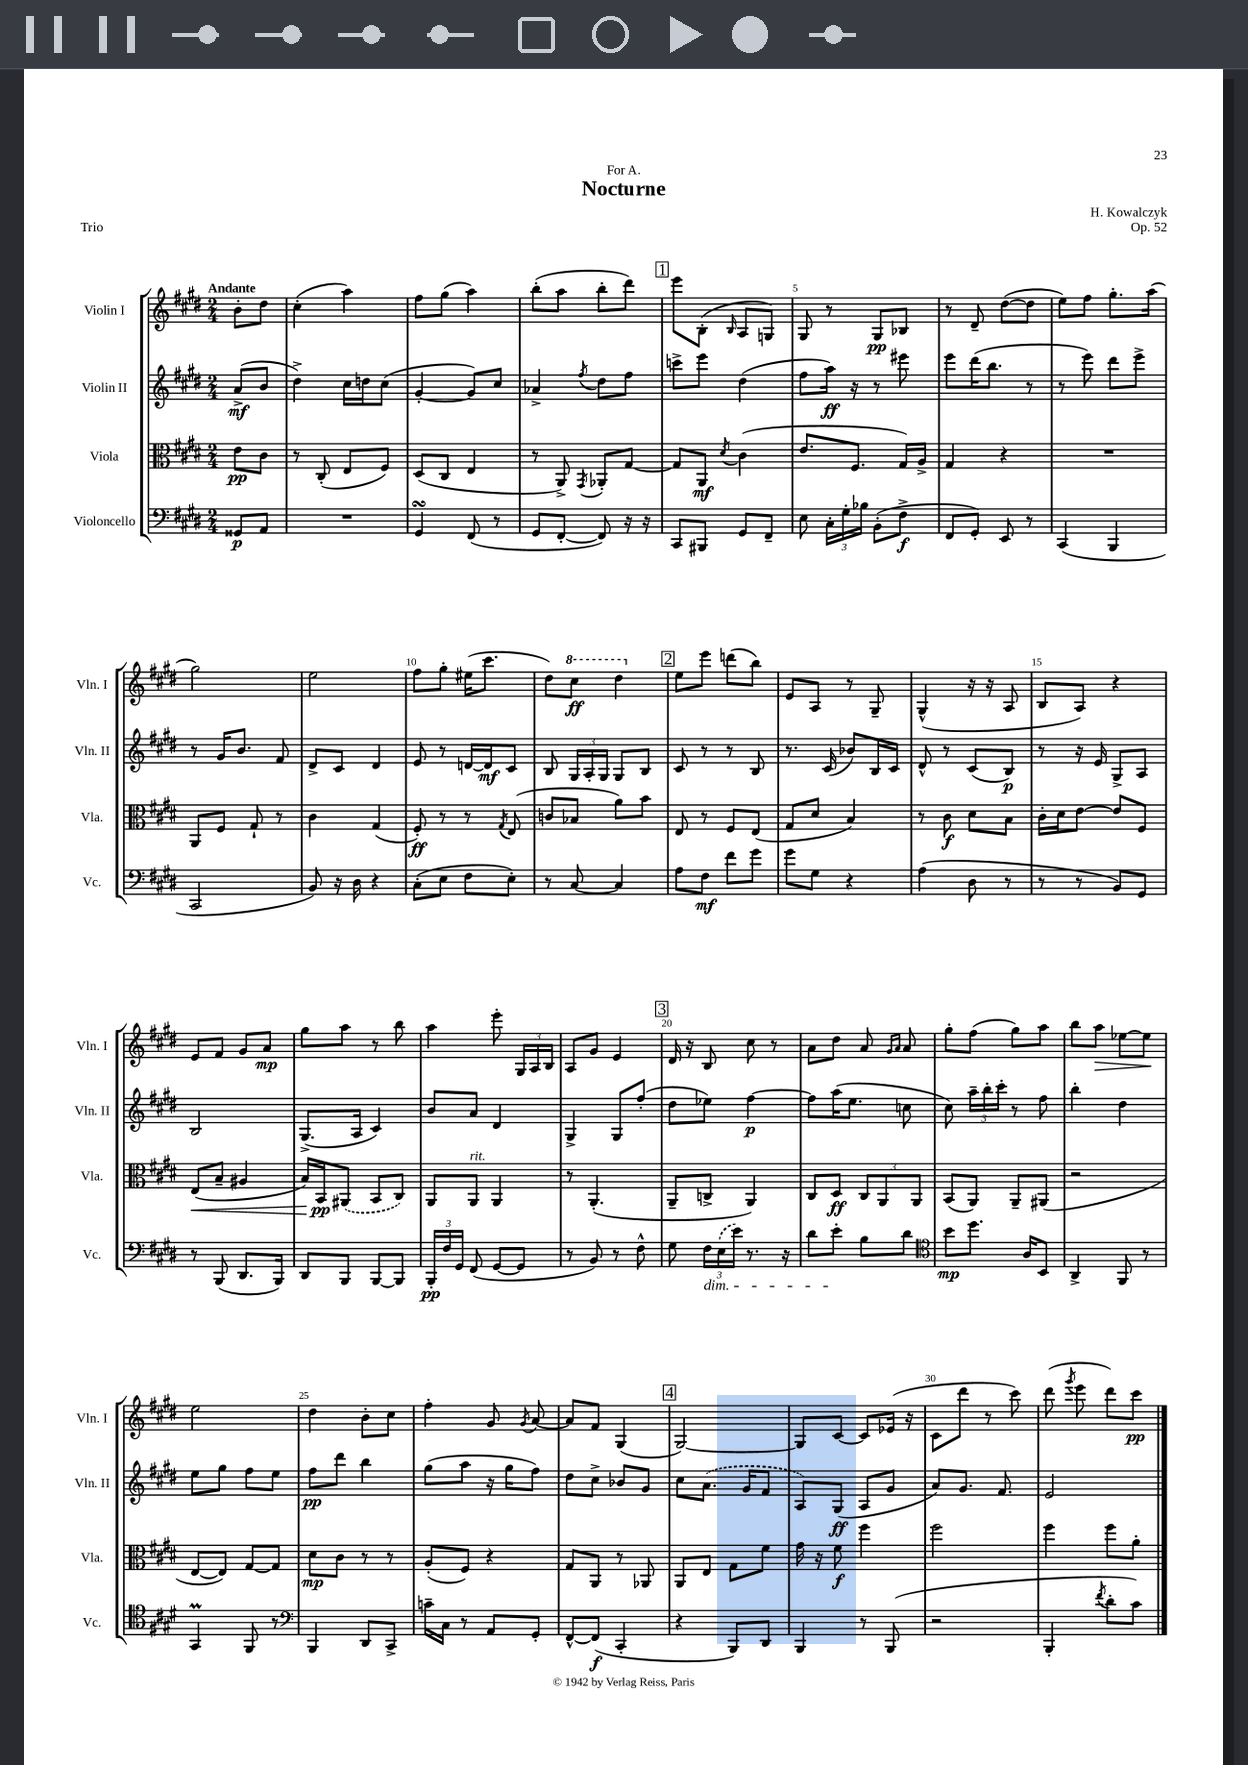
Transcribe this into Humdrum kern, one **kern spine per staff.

**kern	**dynam	**kern	**dynam	**kern	**dynam	**kern	**dynam
*part4	*part4	*part3	*part3	*part2	*part2	*part1	*part1
*staff4	*staff4	*staff3	*staff3	*staff2	*staff2	*staff1	*staff1
*I"Violoncello	*	*I"Viola	*	*I"Violin II	*	*I"Violin I	*
*I'Vc.	*	*I'Vla.	*	*I'Vln. II	*	*I'Vln. I	*
*clefF4	*	*clefC3	*	*clefG2	*	*clefG2	*
*k[f#c#g#d#]	*	*k[f#c#g#d#]	*	*k[f#c#g#d#]	*	*k[f#c#g#d#]	*
*M2/4	*	*M2/4	*	*M2/4	*	*M2/4	*
=	=	=	=	=	=	=	=
!	!	!	!	!	!	!LO:TX:a:B:t=Andante	!
8GG##X/L	p	8e\L	pp	(8a^/L	mf	8b'\L	.
8AA/J	.	8c#\J	.	8b/J	.	8dd#\J	.
=1	=1	=1	=1	=1	=1	=1	=1
2r	.	8r	.	4dd#^\)	.	(4cc#'\	.
.	.	(8C#'/	.	.	.	.	.
.	.	8E/L	.	16cc#\LL	.	4aa\)	.
.	.	.	.	16ddn\J	.	.	.
.	.	8F#/J)	.	(8cc#\J	.	.	.
=2	=2	=2	=2	=2	=2	=2	=2
4GG#sSsS/	.	(8D#/L	.	[4g#'/	.	8ff#\L	.
.	.	8C#/J	.	.	.	(8gg#\J	.
(8FF#/	.	4E/	.	8g#/L])	.	4aa\)	.
8r	.	.	.	8cc#/J	.	.	.
=3	=3	=3	=3	=3	=3	=3	=3
8GG#/L	.	8r	.	4a-X^/	.	(8bb'\L	.
[8FF#'/J	.	8AA^/)	.	.	.	8aa\J	.
.	.	8qGG#/	.	8qff#/	.	.	.
8FF#/])	.	8AA-X'/L	.	8dd#\L	.	8bb'\L	.
16r	.	[8G#/J	.	8ff#\J	.	8ddd#\J)	.
16r	.	.	.	.	.	.	.
!!LO:REH:place=s1:t=1
=4	=4	=4	=4	=4	=4	=4	=4
8CC#/L	.	8G#/L]	.	8cccn^\L	.	8eee\L	.
8BBB#X/J	.	8AA/J	mf	8eee\J	.	(8B'\J	.
.	.	8qd#/	.	.	.	16qqB/	.
8GG#/L	.	(4c#\	.	(4dd#\	.	8A/L	.
8FF#~/J	.	.	.	.	.	8Gn/J)	.
=5	=5	=5	=5	=5	=5	=5	=5
8E\	.	8.e/L	.	8ff#\L	.	8G#/	.
24C#'\LL	.	.	.	16aa\Jk)	ff	8r	.
24G#'\	.	.	.	.	.	.	.
.	.	8.F#/J	.	16r	.	.	.
24B-X\JJ	.	.	.	.	.	.	.
(8BB'\L	.	.	.	8r	.	8G#/L	pp
8F#^\J	f	16G#/LL)	.	8eee#X\	.	8B-X/J	.
.	.	16A^/JJ	.	.	.	.	.
=6	=6	=6	=6	=6	=6	=6	=6
8FF#/L	.	4G#/	.	8eee\L	.	8r	.
8GG#'/J)	.	.	.	(16ddd#\K	.	8d#~/	.
.	.	.	.	8.bb\J	.	.	.
8EE/	.	4r	.	.	.	([8dd#\L	.
8r	.	.	.	8r	.	8dd#\J]	.
=7	=7	=7	=7	=7	=7	=7	=7
(4CC#/	.	2r	.	8r	.	8ee\L)	.
.	.	.	.	8eee\)	.	8ff#\J	.
4BBB/	.	.	.	8ddd#\L	.	8.gg#'\L	.
.	.	.	.	8eee^\J	.	.	.
.	.	.	.	.	.	(16aa\Jk	.
!!LO:LB:g=z
=8	=8	=8	=8	=8	=8	=8	=8
2CC#/	.	8AA/L	.	8r	.	2gg#\)	.
.	.	8F#/J	.	16g#/KL	.	.	.
.	.	.	.	8.b/J	.	.	.
.	.	8G#`/	.	.	.	.	.
.	.	8r	.	8f#/	.	.	.
=9	=9	=9	=9	=9	=9	=9	=9
8BB/)	.	4c#\	.	8d#^/L	.	2ee\	.
16r	.	.	.	8c#/J	.	.	.
16D#\	.	.	.	.	.	.	.
4r	.	(4G#/	.	4d#/	.	.	.
=10	=10	=10	=10	=10	=10	=10	=10
(8C#'\L	.	8F#'/)	ff	8e/	.	8ff#\L	.
8E\J	.	8r	.	8r	.	8gg#'\J	.
8F#\L	.	8r	.	[16dn/LL	.	(16ee#X\KL	.
.	.	.	.	16d/J]	mf	8.ccc#\J	.
.	.	8qG#/	.	.	.	.	.
8E'\J)	.	(8E/	.	8c#/J	.	.	.
=11	=11	=11	=11	=11	=11	=11	=11
8r	.	8cn/L	.	8B/	.	8dd#\L)	.
*	*	*	*	*	*	*8va	*
[8C#/	.	8B-X/J	.	24G#/LL	.	8ccc#\J	ff
.	.	.	.	24A'/	.	.	.
.	.	.	.	24G#/JJ	.	.	.
4C#/]	.	8a\L)	.	8G#/L	.	4ddd#\	.
.	.	8b\J	.	8B/J	.	.	.
!!LO:REH:place=s1:t=2
=12	=12	=12	=12	=12	=12	=12	=12
*	*	*	*	*	*	*X8va	*
8A\L	.	8E/	.	8c#/	.	8ee\L	.
8F#\J	mf	8r	.	8r	.	8eee\J	.
8f#\L	.	8F#/L	.	8r	.	(8dddn\L	.
8g#\J	.	(8E/J	.	8B/	.	8bb\J)	.
=13	=13	=13	=13	=13	=13	=13	=13
8g#\L	.	8G#/L	.	8.r	.	8e/L	.
8G#\J	.	8d#/J	.	.	.	8A/J	.
.	.	.	.	(16c#/	.	.	.
4r	.	4B/)	.	8b-X/L)	.	8r	.
.	.	.	.	16B/L	.	8G#~/	.
.	.	.	.	16c#/JJ	.	.	.
=14	=14	=14	=14	=14	=14	=14	=14
(4A\	.	8r	.	8d#^^/	.	(4G#^^/	.
.	.	8c#\	f	8r	.	.	.
8D#\	.	8d#\L	.	(8c#/L	.	16r	.
.	.	.	.	.	.	16r	.
8r	.	8B\J	.	8B/J)	p	8A/	.
=15	=15	=15	=15	=15	=15	=15	=15
8r	.	16c#'\LL	.	8r	.	8B/L	.
.	.	16d#\J	.	.	.	.	.
8r	.	[8e\J	.	16r	.	8A/J)	.
.	.	.	.	16e/	.	.	.
8BB/L)	.	8e/L]	.	8G#^/L	.	4r	.
8GG#/J	.	8F#/J	.	8A/J	.	.	.
!!LO:LB:g=z
=16	=16	=16	=16	=16	=16	=16	=16
!	!	!	!LO:HP:b	!	!	!	!
8r	.	(8E/L	<	2B/	.	8e/L	.
(8BBB/	.	8B~/J	.	.	.	8f#/J	.
8.DD#/L	.	4A#X/	.	.	.	8g#/L	.
.	.	.	.	.	.	8a/J	mp
16BBB/Jk)	.	.	.	.	.	.	.
=17	=17	=17	=17	=17	=17	=17	=17
8DD#/L	.	16B/LL)	.	(8.G#^/L	.	8gg#\L	.
.	.	16BB/J	pp	.	.	.	.
8BBB/J	.	(8AA#X/J	[	.	.	8aa\J	.
.	.	.	.	16A/Jk	.	.	.
[8BBB/L	.	8BB/L	.	4c#/)	.	8r	.
8BBB/J]	.	8C#/J)	.	.	.	8bb\	.
=18	=18	=18	=18	=18	=18	=18	=18
24BBB'/LL	pp	8AA/L	.	8b/L	.	4aa\	.
24F#/	.	.	.	.	.	.	.
24GG#/JJ	.	.	.	.	.	.	.
!	!	!LO:TX:a:i:t=rit.	!	!	!	!	!
(8FF#/	.	8AA/J	.	8a/J	.	.	.
[8GG#/L	.	4AA/	.	4d#/	.	8eee'\	.
8GG#/J]	.	.	.	.	.	24G#/LL	.
.	.	.	.	.	.	24A/	.
.	.	.	.	.	.	24B/JJ	.
=19	=19	=19	=19	=19	=19	=19	=19
8r	.	8r	.	4G#^/	.	8A/L	.
8BB/)	.	(4.AA'/	.	.	.	8g#/J	.
8r	.	.	.	8G#/L	.	4e/	.
8F#^^\	.	.	.	(8ff#'/J	.	.	.
!!LO:REH:place=s1:t=3
=20	=20	=20	=20	=20	=20	=20	=20
8G#\	.	8AA~/L	.	8dd#\L	.	16d#/	.
.	.	.	.	.	.	16r	.
!LO:TX:b:i:t=dim.	!	!	!	!	!	!	!
24F#\LL	.	8Cn^/J	.	8ee-X\J)	.	8B/	.
(24E\	.	.	.	.	.	.	.
24e\JJ)	.	.	.	.	.	.	.
8.r	.	4AA/)	.	[4ff#\	p	8cc#\	.
.	.	.	.	.	.	8r	.
16r	.	.	.	.	.	.	.
=21	=21	=21	=21	=21	=21	=21	=21
8d#\L	.	8C#/L	.	8ff#\L]	.	8a\L	.
8e'\J	.	8D#/J	ff	(16aa\K	.	8dd#\J	.
.	.	.	.	8.ee\J	.	.	.
8B\L	.	12C#/L	.	.	.	8a/	.
.	.	12AA/	.	.	.	.	.
.	.	.	.	.	.	16qqg#/LL	.
.	.	.	.	.	.	16qqa/JJ	.
8d#\J	.	.	.	8ccn\	.	8a/	.
.	.	12AA/J	.	.	.	.	.
=22	=22	=22	=22	=22	=22	=22	=22
*clefC4	*	*	*	*	*	*	*
8b\L	mp	(8BB/L	.	8cc#\)	.	8gg#'\L	.
8.dd#\J	.	8AA/J)	.	24aa~\LL	.	(8ff#\J	.
.	.	.	.	24bb'\	.	.	.
.	.	.	.	24ccc#'\JJ	.	.	.
.	.	8AA~/L	.	8r	.	8gg#\L)	.
16A/KL	.	.	.	.	.	.	.
8BB/J	.	(8AA#X/J	.	8ff#\	.	8aa\J	.
=23	=23	=23	=23	=23	=23	=23	=23
4AA^/	.	2r	.	4bb'\	.	8bb\L	.
!	!	!	!	!	!	!	!LO:HP:b
.	.	.	.	.	.	8aa\J	>
8FF#/	.	.	.	4dd#\	.	[8ee-X\L	.
8r	.	.	.	.	.	8ee-\J]	.
.	.	.	.	.	.	.	]
!!LO:LB:g=z
=24	=24	=24	=24	=24	=24	=24	=24
4GG#m/	.	[8E/L	.	8ee\L	.	2ee\	.
.	.	8E/J])	.	8gg#\J	.	.	.
8FF#/	.	[8G#/L	.	8ff#\L	.	.	.
8r	.	8G#/J]	.	8ee\J	.	.	.
=25	=25	=25	=25	=25	=25	=25	=25
*clefF4	*	*	*	*	*	*	*
4BBB/	.	8d#\L	mp	8ff#\L	pp	4dd#\	.
.	.	8c#\J	.	8ddd#\J	.	.	.
8DD#/L	.	8r	.	4bb\	.	8b'\L	.
8CC#^/J	.	8r	.	.	.	8cc#\J	.
=26	=26	=26	=26	=26	=26	=26	=26
16cn~\LL	.	(8A'/L	.	(8gg#\L	.	4ff#'\	.
16C#\JJ	.	.	.	.	.	.	.
8r	.	8F#/J)	.	8aa\J	.	.	.
8AA/L	.	4r	.	16r	.	8g#/	.
.	.	.	.	16gg#\KL	.	.	.
.	.	.	.	.	.	8qg#/	.
8GG#'/J	.	.	.	8ff#\J)	.	[8a/	.
=27	=27	=27	=27	=27	=27	=27	=27
[8FF#^^/L	.	8G#/L	.	8dd#\L	.	8a/L]	.
(8FF#/J]	f	8AA/J	.	8cc#^\J	.	8f#/J	.
4CC#'/	.	8r	.	8b-X/L	.	(4G#/	.
.	.	8AA-X/	.	8g#/J	.	.	.
!!LO:REH:place=s1:t=4
=28	=28	=28	=28	=28	=28	=28	=28
4r	.	8AA/L	.	8cc#\L	.	[2G#/)	.
.	.	8E/J	.	(8.a\J	.	.	.
8BBB/L)	.	8G#\L	.	.	.	.	.
.	.	.	.	16g#/KL	.	.	.
8DD#/J	.	8f#\J	.	8f#/J	.	.	.
=29	=29	=29	=29	=29	=29	=29	=29
4BBB/	.	16g#\	.	8A/L)	.	8G#/L]	.
.	.	16r	.	.	.	.	.
.	.	8f#\	f	(8G#/J	ff	[8c#/J	.
8r	.	4ff#\	.	8A/L	.	8c#/L]	.
(8BBB/	.	.	.	8g#/J	.	(16e-X/Jk	.
.	.	.	.	.	.	16r	.
=30	=30	=30	=30	=30	=30	=30	=30
2r	.	2ff#\	.	8a/L)	.	8c#\L	.
.	.	.	.	8.g#/J	.	8ddd#\J	.
.	.	.	.	.	.	8r	.
.	.	.	.	8.f#/	.	.	.
.	.	.	.	.	.	8ccc#\)	.
=31	=31	=31	=31	=31	=31	=31	=31
4BBB'/	.	4ff#\	.	2e/	.	(8ddd#\	.
.	.	.	.	.	.	8qggg#/	.
.	.	.	.	.	.	8eee\	.
8qf#/	.	.	.	.	.	.	.
8d#'\L	.	8ff#\L	.	.	.	8ddd#\L)	.
8c#\J)	.	8a'\J	.	.	.	8ccc#\J	pp
==	==	==	==	==	==	==	==
*-	*-	*-	*-	*-	*-	*-	*-
